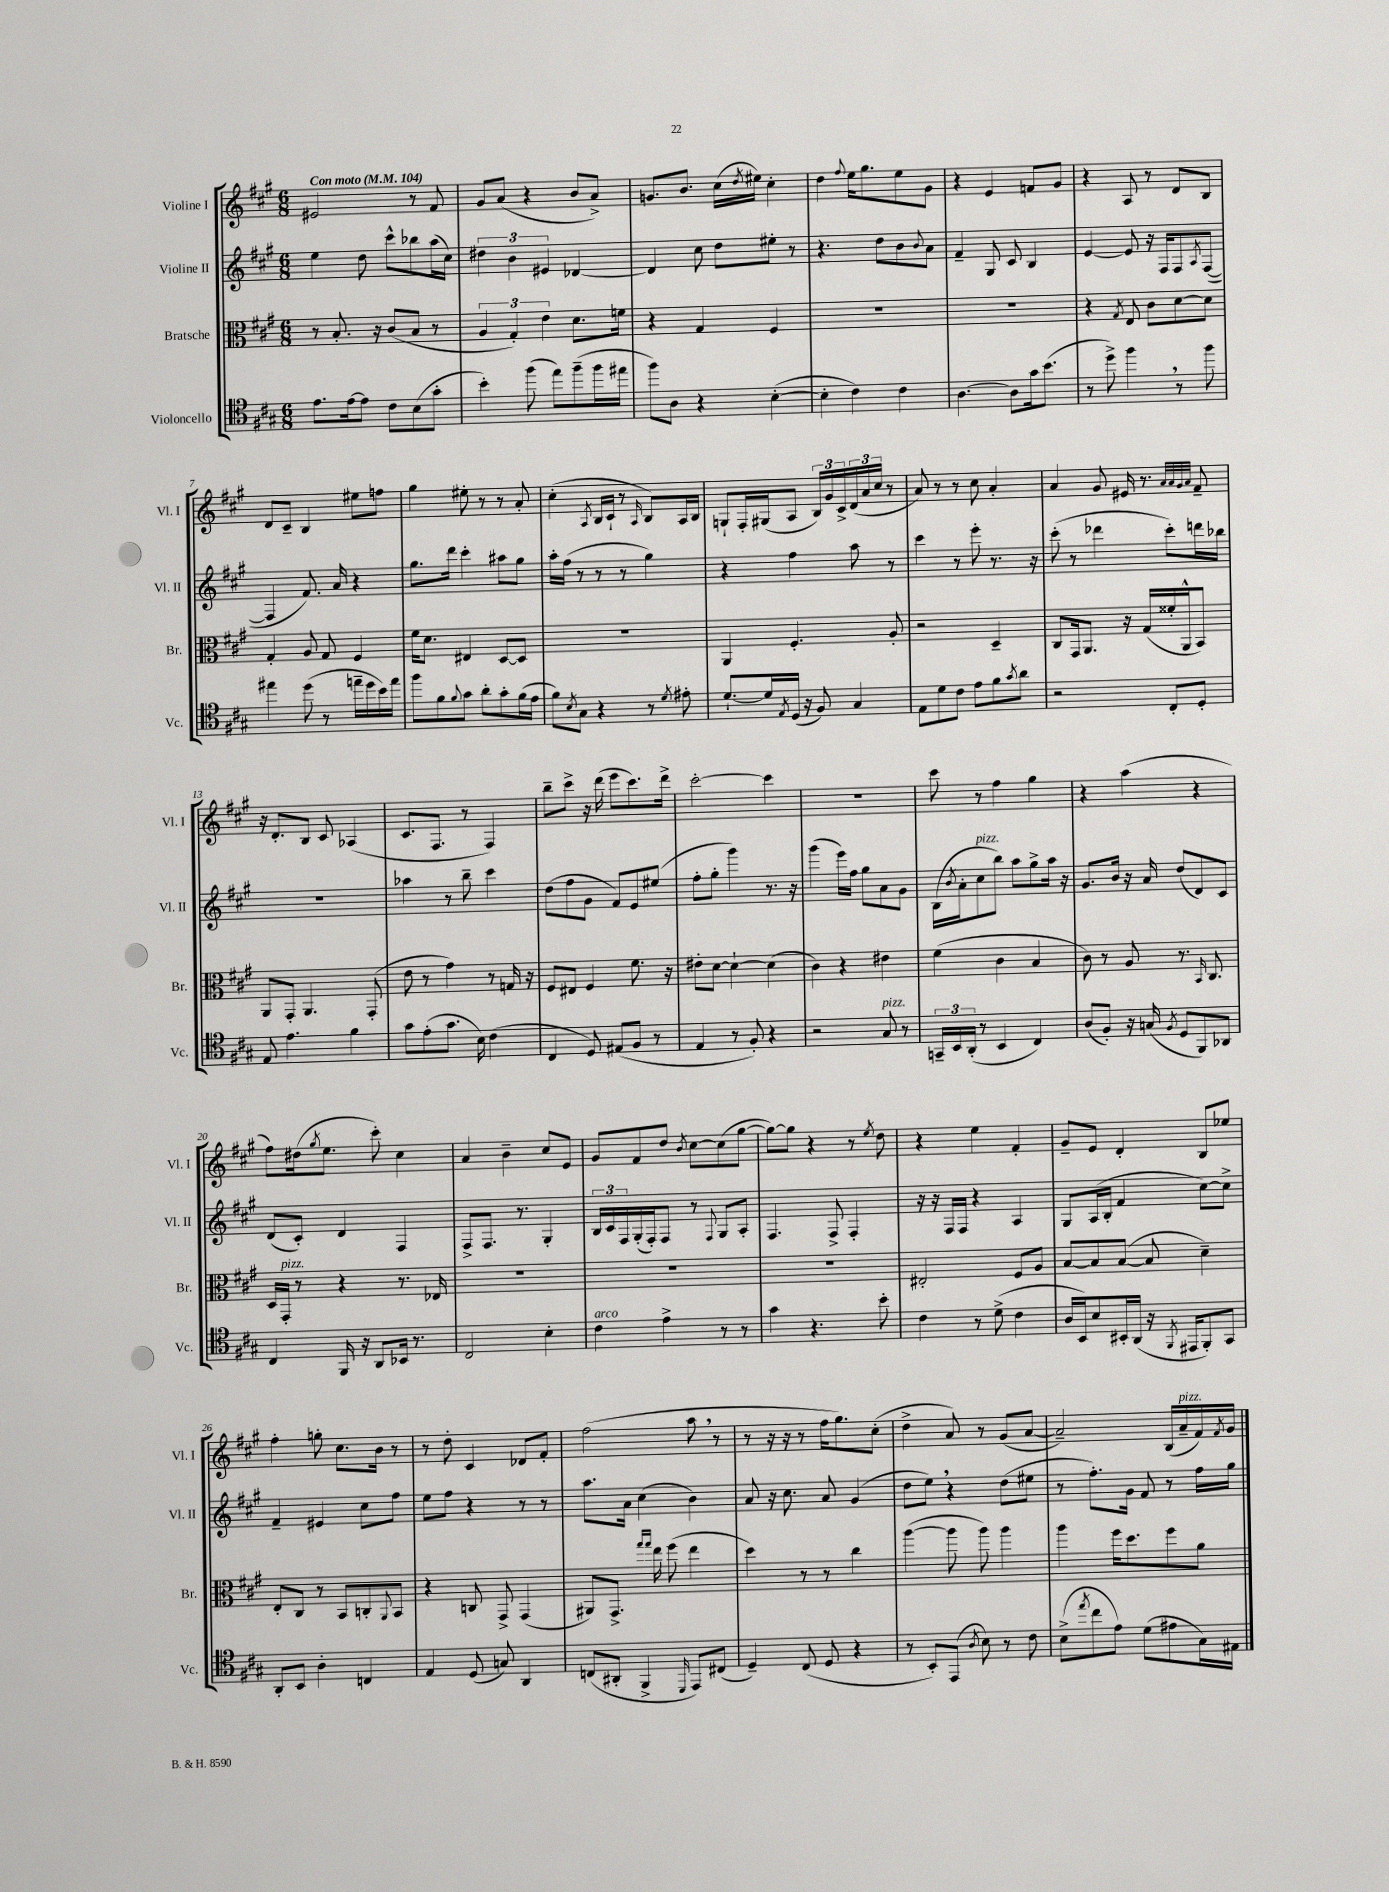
<<
\new StaffGroup <<
\new Staff = "s0" \with { instrumentName = "Violine I" shortInstrumentName = "Vl. I" } {
    \clef treble \key a \major \numericTimeSignature \time 6/8 \tempo "Con moto" 4 = 104
    eis'2 r8 fis'8 |
    gis'8 a'8( r4 b'8 a'8->) |
    g'8. b'8. cis''16( \acciaccatura { d''8 } eis''16) cis''4-. |
    d''4 \appoggiatura { fis''8 } e''16 gis''8. e''8 gis'8 |
    r4 e'4 f'8 gis'8 |
    r4 a8 r8 d'8 b8 |
    d'8 cis'8-- b4 eis''8 f''8 |
    gis''4 eis''8-. r8 r8 a'8-. |
    cis''4-.( \acciaccatura { a8 } b16 cis'16-! r8 \grace { a16 } b8) a16 b16 |
    g8-! fis16-. gis16( a8 \tuplet 3/2 { b16) gis'16 cis'16-> } \tuplet 3/2 { d'16( a'16 cis''16 } r8 |
    a'8) r8 r8 cis''8 a'4-. |
    a'4 gis'8 eis'16 r8. \grace { a'32 a'32 gis'32 a'32 } fis'8-- |
    r16 d'8.-. b8 cis'8 aes4( |
    cis'8. fis8. r8 fis4) |
    b''8-- cis'''8-> r16 d'''16( e'''8 cis'''8.) d'''16-> |
    cis'''2~-. cis'''4 |
    R2. |
    cis'''8 r8 fis''4 gis''4 |
    r4 a''4( r4 |
    fis''8) dis''16( \acciaccatura { gis''8 } e''8. cis'''8-.) cis''4 |
    a'4 b'4-- cis''8 e'8 |
    gis'8 fis'8 d''8 \acciaccatura { b'8 } cis''8~ cis''8( gis''8~ |
    gis''8~) gis''8 r4 r8 \acciaccatura { e''8 } d''8 |
    r4 e''4 fis'4-. |
    gis'8-- e'8 d'4-. b8 ees''8 |
    fis''4-. g''8-. cis''8. b'16 r8 |
    r8 d''8-. cis'4 des'8 fis'8-. |
    fis''2( a''8 \breathe r8 |
    r8 r16 r16 r8 fis''16 gis''8.) cis''8-.( |
    d''4-> a'8) r8 gis'8( a'8~ |
    a'2--) b16( a'16--^\markup { \italic "pizz." } fis'16) \acciaccatura { fis'8 } gis'16 \bar "|." |
}
\new Staff = "s1" \with { instrumentName = "Violine II" shortInstrumentName = "Vl. II" } {
    \clef treble \key a \major \numericTimeSignature \time 6/8
    e''4 d''8 cis'''8-^ bes''8 a''16( cis''16) |
    \tuplet 3/2 { dis''4 b'4 eis'4 } des'4~ |
    des'4 cis''8 d''8 eis''8-. r8 |
    r4. d''8 b'8 \appoggiatura { b'8 } a'8 |
    fis'4-- gis8 cis'8 b4 |
    e'4~ e'8 r16 fis16 fis8 \acciaccatura { a8 } fis8~( |
    fis4 fis'8.) a'16 r4 |
    gis''8. d'''16 cis'''4-. ais''8 gis''8 |
    a''16-. fis''16( r8 r8 r8 gis''4) |
    r4 fis''4 a''8 r8 |
    cis'''4 r8 e'''8-. r8. r16 |
    cis'''8-.( r8 des'''4 cis'''8-.) d'''16 bes''16 |
    R2. |
    aes''4 r8 b''8-- cis'''4 |
    d''8( fis''8 gis'8 fis'8) e'8 eis''8( |
    fis''8-. gis''8-. gis'''4) r8. r16 |
    gis'''4( e'''16) fis''16 gis''8 a'8 gis'8 |
    b16( \acciaccatura { b'8 } a'16-. cis''8^\markup { \italic "pizz." } b''8) a''8 gis''8-> a''16 r16 |
    gis'8. b'16 r16 a'16 d''8( d'8) cis'8 |
    d'8( cis'8-.) d'4 fis4 |
    fis8-> fis8. r8. gis4-. |
    \tuplet 3/2 { b16 cis'16 fis16 } gis16-.( fis16-.) fis8 r8 \appoggiatura { fis8 } gis8 a8-. |
    fis4. fis8-> fis4-. |
    r16 r16 fis16 fis16 r4 a4 |
    gis8 a16( b16-. fis'4 cis''8~) cis''8-> |
    fis'4-- eis'4 cis''8 fis''8 |
    e''8 fis''8 r4 r8 r8 |
    a''8. a'16 cis''4( b'4) |
    a'8 r16 cis''8. a'8 gis'4( |
    d''8 e''8) \breathe r4 d''8( eis''8 |
    r8 fis''8.-.) gis'16 fis'8 r8 fis''16 gis''16 \bar "|." |
}
\new Staff = "s2" \with { instrumentName = "Bratsche" shortInstrumentName = "Br." } {
    \clef alto \key a \major \numericTimeSignature \time 6/8
    r8 b8.-. r16 cis'8( b8 r8 |
    \tuplet 3/2 { a4 gis4-.) e'4 } d'8. f'16 |
    r4 gis4 fis4 |
    R2. |
    r2. |
    r4 \acciaccatura { gis8 } e8 cis'8 d'8~ d'8 |
    gis4-. a8 gis8 fis4 |
    fis'16 d'8. eis4 d8~ d8 |
    R2. |
    a,4 fis4.-. a8-. |
    r2 d4-- |
    cis8 gis,16 a,8. r16 gis16( fisis'16-. a,16-^ b,8) |
    a,8 gis,8-. a,4. gis,8-.( |
    e'8 r8 gis'4) r8 g16 r16 |
    fis8 eis8 fis4 fis'8. r16 |
    eis'8-. d'8~ d'4~-! d'4( |
    cis'4) r4 eis'4 |
    fis'4( cis'4 b4 |
    cis'8) r8 a8 r8. \grace { b,16 } cis8. |
    d16 gis,16-.^\markup { \italic "pizz." } r8 r4 r8. ees16 |
    R2. |
    R2. |
    R2. |
    eis2-. fis8 a8 |
    b8~ b8 b8~( b8 d'4--) |
    e8-. cis8 r8 b,8 c8-. \appoggiatura { a,8 } b,8 |
    r4 c8 gis,8-> gis,4( |
    ais,8) gis,8.-> \grace { gis''16 gis''16 } e''16 fis''8( e''4 |
    d''4) r8 r8 cis''4 |
    a''4~( a''8 a''8) a''4 |
    a''4 fis''16 d''8. fis''8 a'8 \bar "|." |
}
\new Staff = "s3" \with { instrumentName = "Violoncello" shortInstrumentName = "Vc." } {
    \clef tenor \key a \major \numericTimeSignature \time 6/8
    e'8. e'16~ e'8 cis'8 b8( gis'8-. |
    b'4-.) fis''8( e''8) fis''8--( fis''16 eis''16 |
    fis''8) a8 r4 b4~-.( |
    b4-. cis'4) cis'4 |
    a4.~ a8 gis'16 b'8.( |
    r8 d''8->) fis''4 \breathe r8 fis''8 |
    eis''4 d''8( r8 e''16-- d''16 b'16) e''16 |
    fis''8 fis'8 \appoggiatura { fis'8 } gis'8 a'8-. gis'8-. fis'16( e'16 |
    fis'8) \acciaccatura { b8 } gis8 r4 r8 \acciaccatura { d'8 } eis'8-. |
    d'8.~-! d'16 \acciaccatura { e8 } d16( r16 fis8) gis4 |
    e8 d'8 cis'8 e'8 fis'8 \acciaccatura { gis'8 } a'8 |
    r2 cis8-. d8-. |
    e8 e'4. fis'4 |
    gis'8 e'8-.( gis'8. b16) cis'4( |
    cis4 d8) eis8( fis8 r8 |
    e4 r8 fis8-.) r4 |
    r2 gis8^\markup { \italic "pizz." } r8 |
    \tuplet 3/2 { g,16-- b,16 a,16-.( } r8 b,4 cis4) |
    a8( fis8-.) r16 g16( \acciaccatura { fis8 } d8 fis,8) aes,8 |
    cis4 fis,16 r16 a,8 bes,16 r8. |
    cis2 b4-. |
    cis'4^\markup { \italic "arco" } e'4-> r8 r8 |
    gis'4 r4. b'8-. |
    cis'4 r8 d'8->( cis'4 |
    a16 b,16) b8 bis,16-. a,16( r16 \acciaccatura { fis,8 } eis,16 fis,8-.) gis,8 |
    a,8-. b,8 a4-. c4 |
    e4 d8( g8) a,4 |
    c8( ais,8-. fis,4-> \grace { d,16 } e,8) cis8( |
    d4--) cis8( d8 r4 |
    r8 b,8-.) e,8( \acciaccatura { a8 } b8) r8 cis'8 |
    b8->( \acciaccatura { e''8 } cis''8 e'8) d'8( eis'8 gis16) eis16 \bar "|." |
}
>>
>>
